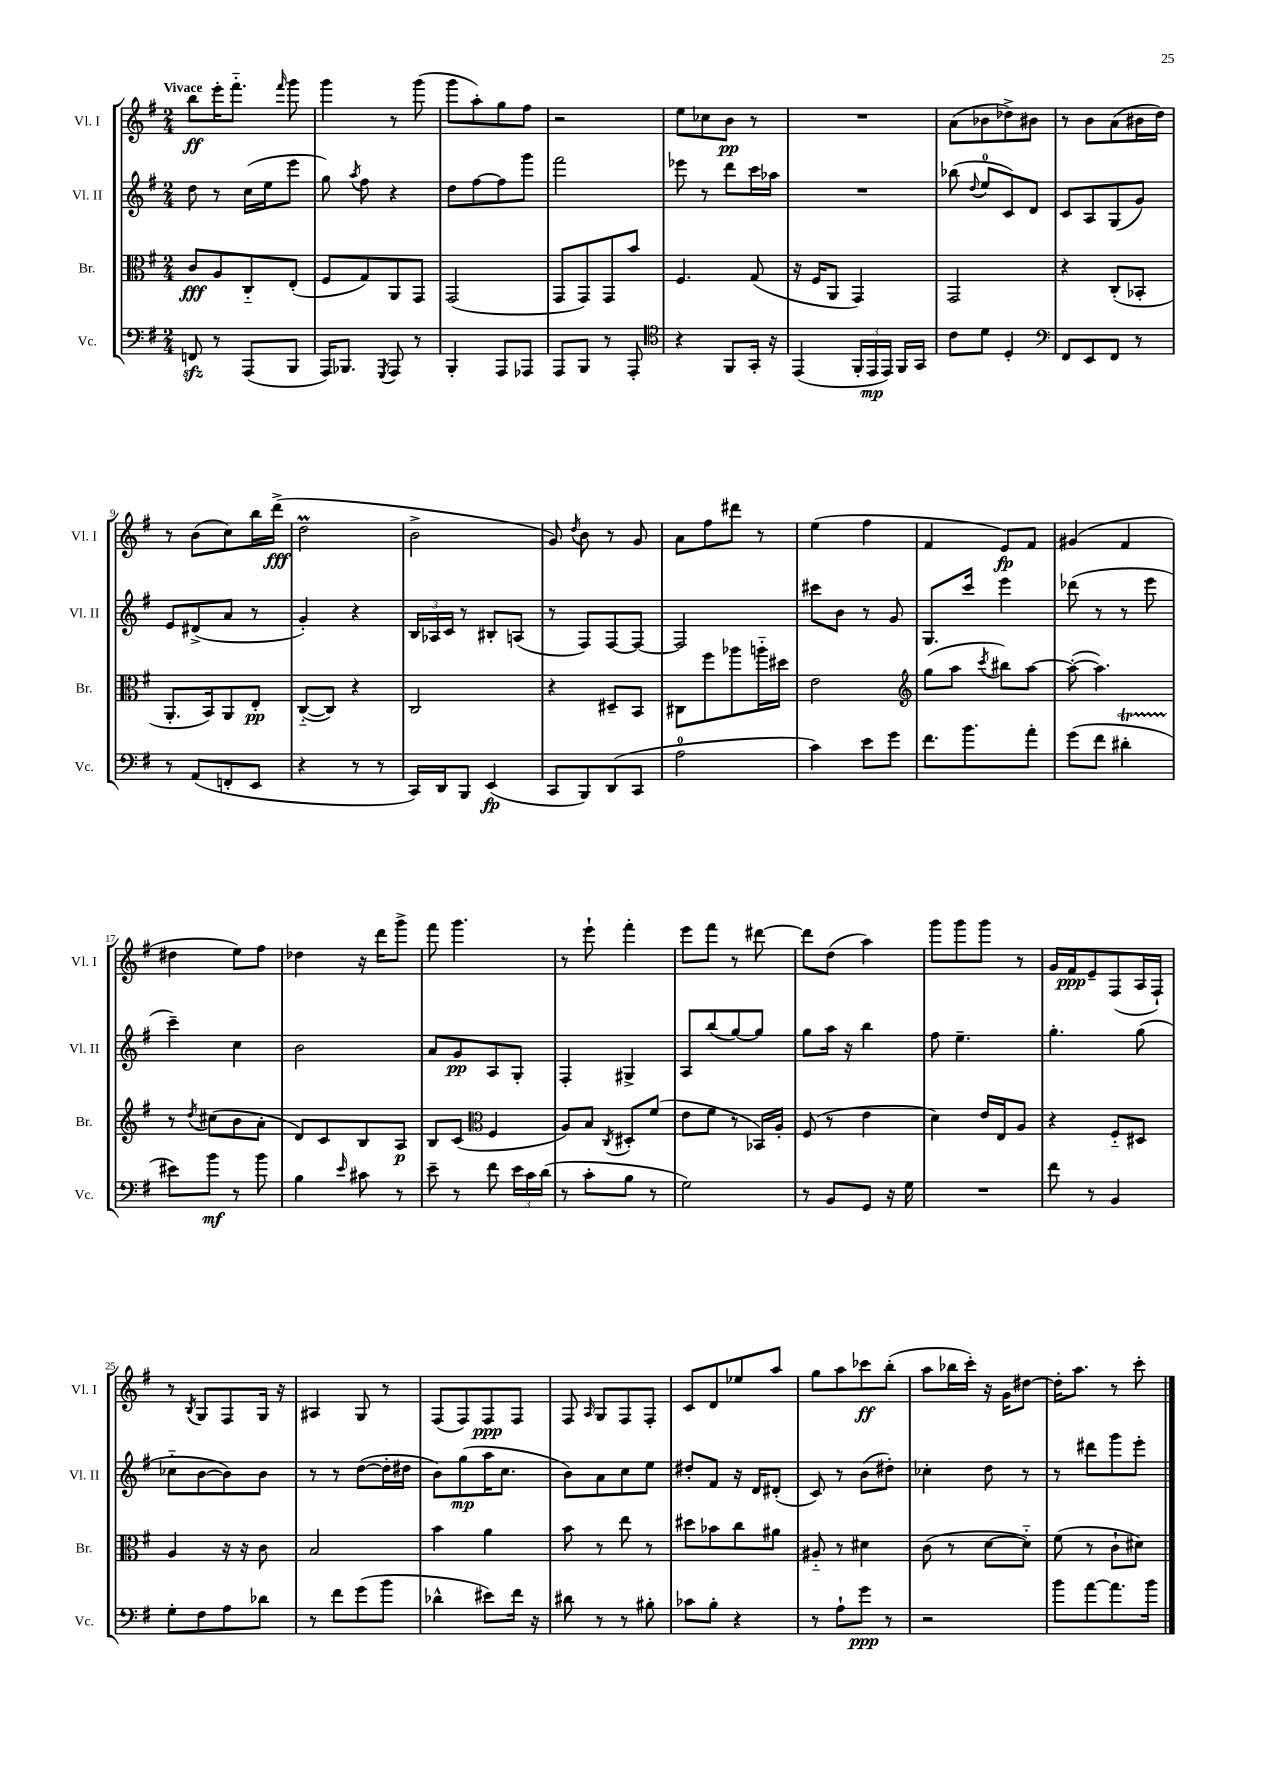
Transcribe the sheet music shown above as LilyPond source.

<<
\new StaffGroup <<
\new Staff = "s0" \with { instrumentName = "Vl. I" shortInstrumentName = "Vl. I" } {
    \clef treble \key g \major \numericTimeSignature \time 2/4 \tempo "Vivace"
    \autoBeamOff b''8[\ff e'''16-. fis'''8.]-_ \grace { fis'''16 } g'''8 |
    g'''4 r8 g'''8( |
    g'''8[ a''8-.) g''8 fis''8] |
    r2 |
    e''8[ ces''8 b'8]\pp r8 |
    R2 |
    a'8[( bes'8 des''8->) bis'8] |
    r8 b'8[ a'8( bis'16 d''16]) |
    r8 b'8[( c''8) b''16 d'''16]->\fff( |
    d''2\prall |
    b'2-> |
    g'8) \acciaccatura { d''8 } b'8 r8 g'8 |
    a'8[ fis''8 dis'''8] r8 |
    e''4( fis''4 |
    fis'4 e'8[\fp) fis'8] |
    gis'4( fis'4 |
    dis''4 e''8[) fis''8] |
    des''4 r16 d'''16[ g'''8]-> |
    fis'''8 g'''4. |
    r8 e'''8-! fis'''4-. |
    e'''8[ fis'''8] r8 dis'''8~ |
    dis'''8[ d''8]( a''4) |
    g'''8[ g'''8 g'''8] r8 |
    g'16[ fis'16\ppp e'8-- fis8( a16 fis16]-!) |
    r8 \acciaccatura { b8 } g8[ fis8 g16] r16 |
    ais4 g8 r8 |
    fis8[( fis8) fis8\ppp fis8] |
    fis8 \grace { a16 } g8[ fis8 fis8]-. |
    c'8[ d'8 ees''8 a''8] |
    g''8[ a''8 ces'''8\ff b''8]-.( |
    a''8[ bes''16 c'''16]-.) r16 g'16[ dis''8]~ |
    dis''16[-. a''8.] r8 c'''8-. \bar "|." |
}
\new Staff = "s1" \with { instrumentName = "Vl. II" shortInstrumentName = "Vl. II" } {
    \clef treble \key g \major \numericTimeSignature \time 2/4
    \autoBeamOff d''8 r8 c''16[( e''16 e'''8] |
    g''8) \acciaccatura { a''8 } fis''8 r4 |
    d''8[ fis''8~ fis''8 g'''8] |
    fis'''2 |
    ees'''8 r8 d'''8[ c'''16 aes''16] |
    R2 |
    bes''8( \appoggiatura { d''8 } e''8[-0 c'8) d'8] |
    c'8[ a8 g8( g'8]) |
    e'8[ dis'8->( a'8] r8 |
    g'4-.) r4 |
    \tuplet 3/2 { b16[ aes16 c'16] } r8 bis8[-. a8]( |
    r8 fis8[) fis8~ fis8]~ |
    fis2 |
    cis'''8[ b'8] r8 g'8 |
    g8.[ c'''16] e'''4 |
    des'''8( r8 r8 e'''8 |
    c'''4--) c''4 |
    b'2 |
    a'8[ g'8\pp a8 g8]-. |
    fis4-. gis4-> |
    a8[ b''8( g''8~) g''8] |
    g''8[ a''16] r16 b''4 |
    fis''8 e''4.-- |
    g''4.-. g''8( |
    ces''8[-_ b'8~ b'8) b'8] |
    r8 r8 d''8[~( d''16-. dis''16] |
    b'8[) g''8\mp( a''16 c''8.] |
    b'8[) a'8 c''8 e''8] |
    dis''8[-. fis'8] r16 d'16[ dis'8]-.( |
    c'8) r8 b'8[( dis''8]-.) |
    ces''4-. d''8 r8 |
    r8 dis'''8[ g'''8 e'''8]-. \bar "|." |
}
\new Staff = "s2" \with { instrumentName = "Br." shortInstrumentName = "Br." } {
    \clef alto \key g \major \numericTimeSignature \time 2/4
    \autoBeamOff c'8[\fff a8 c8-_ e8]-.( |
    fis8[ g8) a,8 g,8] |
    g,2( |
    g,8[ g,8) g,8 b'8] |
    fis4. g8( |
    r16 fis16[ a,8] g,4) |
    g,2 |
    r4 c8[-.( bes,8]-. |
    a,8.[-. b,16) a,8 e8]-.\pp |
    c8[~-_( c8]) r4 |
    c2 |
    r4 dis8[-- b,8] |
    cis8[ fis''8 aes''8 a''16-_ dis''16] |
    e'2 |
    \clef treble g''8[( a''8] \acciaccatura { c'''8 } bis''8[) a''8]~ |
    a''8~-.( a''4.) |
    r8 \acciaccatura { d''8 } cis''8[( b'8 a'8]-. |
    d'8[) c'8 b8 a8]\p |
    b8[ c'8]( \clef alto fis4 |
    a8[) b8] \acciaccatura { c8 } dis8[-. fis'8]( |
    e'8[ fis'8] r8 bes,16[) a16]-. |
    fis8( r8 e'4 |
    d'4) e'16[ e16 a8] |
    r4 fis8[-_ dis8] |
    a4 r16 r16 c'8 |
    b2 |
    b'4 a'4 |
    b'8 r8 e''8 r8 |
    dis''8[ bes'8 c''8 ais'8] |
    ais8-_ r8 dis'4 |
    c'8( r8 d'8[~ d'8]-_) |
    fis'8( r8 c'8[-! dis'8]) \bar "|." |
}
\new Staff = "s3" \with { instrumentName = "Vc." shortInstrumentName = "Vc." } {
    \clef bass \key g \major \numericTimeSignature \time 2/4
    \autoBeamOff f,8\sfz r8 a,,8[( b,,8] |
    a,,16[) bes,,8.] \acciaccatura { g,,8 } a,,8 r8 |
    b,,4-. a,,8[ aes,,8] |
    a,,8[ b,,8] r8 a,,8-. |
    \clef tenor r4 fis,8[ g,16]-. r16 |
    e,4( \tuplet 3/2 { fis,16[-. e,16\mp e,16]) } fis,16[ g,16] |
    c'8[ d'8] d4-. |
    \clef bass fis,8[ e,8 fis,8] r8 |
    r8 a,8[( f,8-. e,8] |
    r4 r8 r8 |
    c,16[) d,16 b,,8] e,4\fp( |
    c,8[ b,,8) d,8( c,8] |
    a2-0 |
    c'4) e'8[ g'8] |
    fis'8.[ b'8. a'8]-. |
    g'8[( fis'8] dis'4-.\startTrillSpan |
    eis'8[\stopTrillSpan) b'8]\mf r8 b'8 |
    b4 \grace { e'16 } cis'8 r8 |
    e'8-- r8 fis'8 \tuplet 3/2 { e'16[ c'16 d'16]( } |
    r8 c'8[-. b8] r8 |
    g2) |
    r8 b,8[ g,8] r16 g16 |
    R2 |
    fis'8 r8 b,4 |
    g8[-. fis8 a8 des'8] |
    r8 fis'8[ g'8( b'8] |
    des'4-^ eis'8[) fis'16] r16 |
    dis'8 r8 r8 bis8-. |
    ces'8[ b8]-. r4 |
    r8 a8[-! g'8]\ppp r8 |
    r2 |
    b'8[ a'8~ a'8. b'16] \bar "|." |
}
>>
>>
